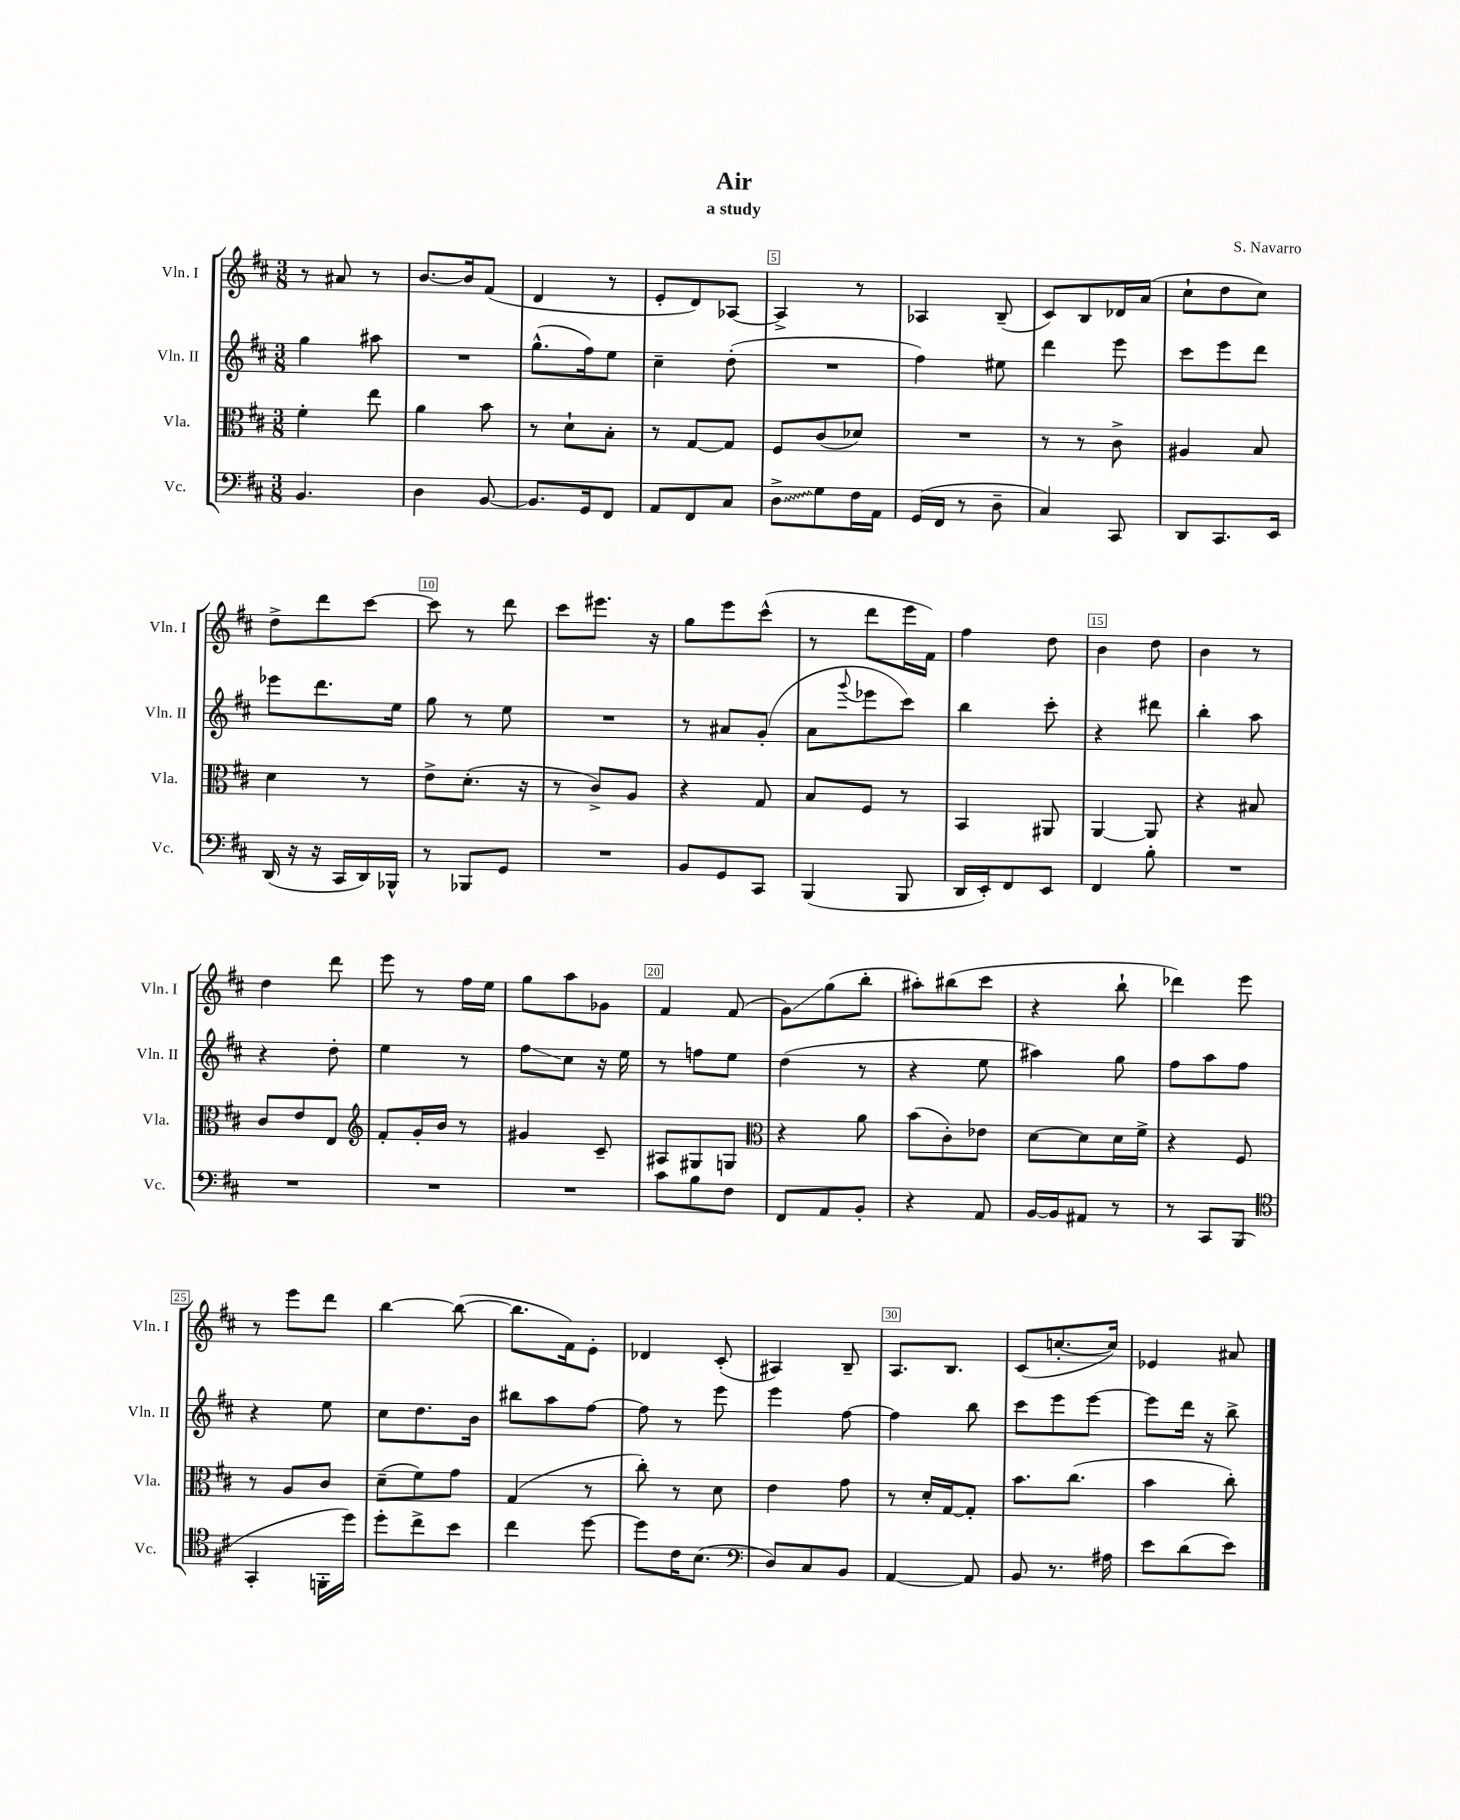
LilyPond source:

\header { title = "Air" composer = "S. Navarro" subtitle = "a study" }
<<
\new StaffGroup <<
\new Staff = "s0" \with { instrumentName = "Vln. I" shortInstrumentName = "Vln. I" } {
    \clef treble \key d \major \numericTimeSignature \time 3/8
    r8 ais'8 r8 |
    b'8.~ b'16 fis'8( |
    d'4 r8 |
    e'8-. d'8) aes8~ |
    aes4-> r8 |
    aes4 b8--( |
    cis'8) b8 des'16 a'16( |
    cis''8-! d''8 cis''8) |
    d''8-> d'''8 cis'''8~ |
    cis'''8 r8 d'''8 |
    cis'''8 eis'''8. r16 |
    g''8 e'''8 cis'''8-^( |
    r8 d'''8 e'''16 fis'16) |
    fis''4 d''8 |
    b'4 d''8 |
    b'4 r8 |
    d''4 d'''8 |
    e'''8 r8 fis''16 e''16 |
    g''8 a''8 ges'8 |
    fis'4 fis'8( |
    g'8\glissando) g''8( b''8-. |
    ais''8-.) bis''8( cis'''8 |
    r4 b''8-! |
    des'''4) e'''8 |
    r8 e'''8 d'''8 |
    b''4~ b''8~( |
    b''8. fis'16) e'8-. |
    des'4 cis'8-.( |
    ais4) b8-- |
    a8. b8. |
    cis'8( c''8.~-. c''16) |
    ees'4 ais'8 \bar "|." |
}
\new Staff = "s1" \with { instrumentName = "Vln. II" shortInstrumentName = "Vln. II" } {
    \clef treble \key d \major \numericTimeSignature \time 3/8
    g''4 ais''8 |
    R4. |
    g''8.-^( fis''16) e''8 |
    cis''4-- d''8-.( |
    R4. |
    fis''4) eis''8 |
    d'''4 e'''8 |
    cis'''8 e'''8 d'''8 |
    ees'''8 d'''8. e''16 |
    g''8 r8 e''8 |
    R4. |
    r8 ais'8 g'8-.( |
    a'8 \appoggiatura { g'''8 } ees'''8 cis'''8) |
    b''4 cis'''8-. |
    r4 dis'''8 |
    b''4-. a''8 |
    r4 d''8-. |
    e''4 r8 |
    fis''8\glissando cis''8 r16 e''16 |
    r8 f''8 e''8 |
    d''4( r8 |
    r4 e''8 |
    ais''4) g''8 |
    fis''8 a''8 fis''8 |
    r4 e''8 |
    cis''8 d''8. b'16 |
    bis''8 a''8 fis''8~ |
    fis''8 r8 e'''8 |
    e'''4 fis''8~ |
    fis''4 b''8 |
    cis'''8 e'''8 e'''8~ |
    e'''8 d'''16 r16 b''8-> \bar "|." |
}
\new Staff = "s2" \with { instrumentName = "Vla." shortInstrumentName = "Vla." } {
    \clef alto \key d \major \numericTimeSignature \time 3/8
    fis'4-. e''8 |
    a'4 b'8 |
    r8 d'8-! b8-. |
    r8 g8~ g8 |
    fis8 cis'8( des'8) |
    R4. |
    r8 r8 cis'8-> |
    ais4 b8 |
    d'4 r8 |
    e'8-> d'8.-.( r16 |
    r8 cis'8->) a8 |
    r4 g8 |
    b8 fis8 r8 |
    b,4 ais,8 |
    a,4~ a,8 |
    r4 bis8 |
    cis'8 e'8 e8 |
    \clef treble fis'8-. g'16-. b'16 r8 |
    gis'4 cis'8-- |
    ais8 gis8 g8 |
    \clef alto r4 a'8 |
    b'8( cis'8-.) ees'8 |
    d'8~ d'8 d'16 fis'16-> |
    r4 fis8 |
    r8 a8 cis'8 |
    d'8--( fis'8) g'8 |
    g4( r8 |
    cis''8-.) r8 d'8 |
    e'4 g'8 |
    r8 d'16-. g16~ g8-. |
    b'8. cis''8.( |
    b'4 cis''8-.) \bar "|." |
}
\new Staff = "s3" \with { instrumentName = "Vc." shortInstrumentName = "Vc." } {
    \clef bass \key d \major \numericTimeSignature \time 3/8
    b,4. |
    d4 b,8~ |
    b,8. g,16 fis,8 |
    a,8 fis,8 cis8 |
    \once \override Glissando.style = #'zigzag d8->\glissando g8 fis16 a,16 |
    g,16( fis,16 r8 d8-- |
    cis4) cis,8 |
    d,8 cis,8. e,16 |
    d,16( r16 r16 cis,16 d,16) bes,,16-^ |
    r8 bes,,8 g,8 |
    R4. |
    b,8 g,8 cis,8 |
    b,,4( b,,8 |
    d,16 e,16-.) fis,8 e,8 |
    fis,4 b8-. |
    R4. |
    R4. |
    R4. |
    R4. |
    cis'8 b8 fis8 |
    fis,8 a,8 b,8-. |
    r4 a,8 |
    b,16~ b,16 ais,8 r8 |
    r8 cis,8 b,,8( |
    \clef tenor g,4-. f,16-. d''16) |
    d''8-. cis''8-> b'8 |
    cis''4 d''8~ |
    d''8 cis'16 b8.( |
    \clef bass d8) cis8 b,8 |
    a,4~ a,8 |
    b,8 r8. ais16 |
    e'8 d'8( e'8) \bar "|." |
}
>>
>>
\layout { \context { \Score \override BarNumber.break-visibility = ##(#f #t #t) barNumberVisibility = #(every-nth-bar-number-visible 5) \override BarNumber.stencil = #(make-stencil-boxer 0.1 0.3 ly:text-interface::print) } }
